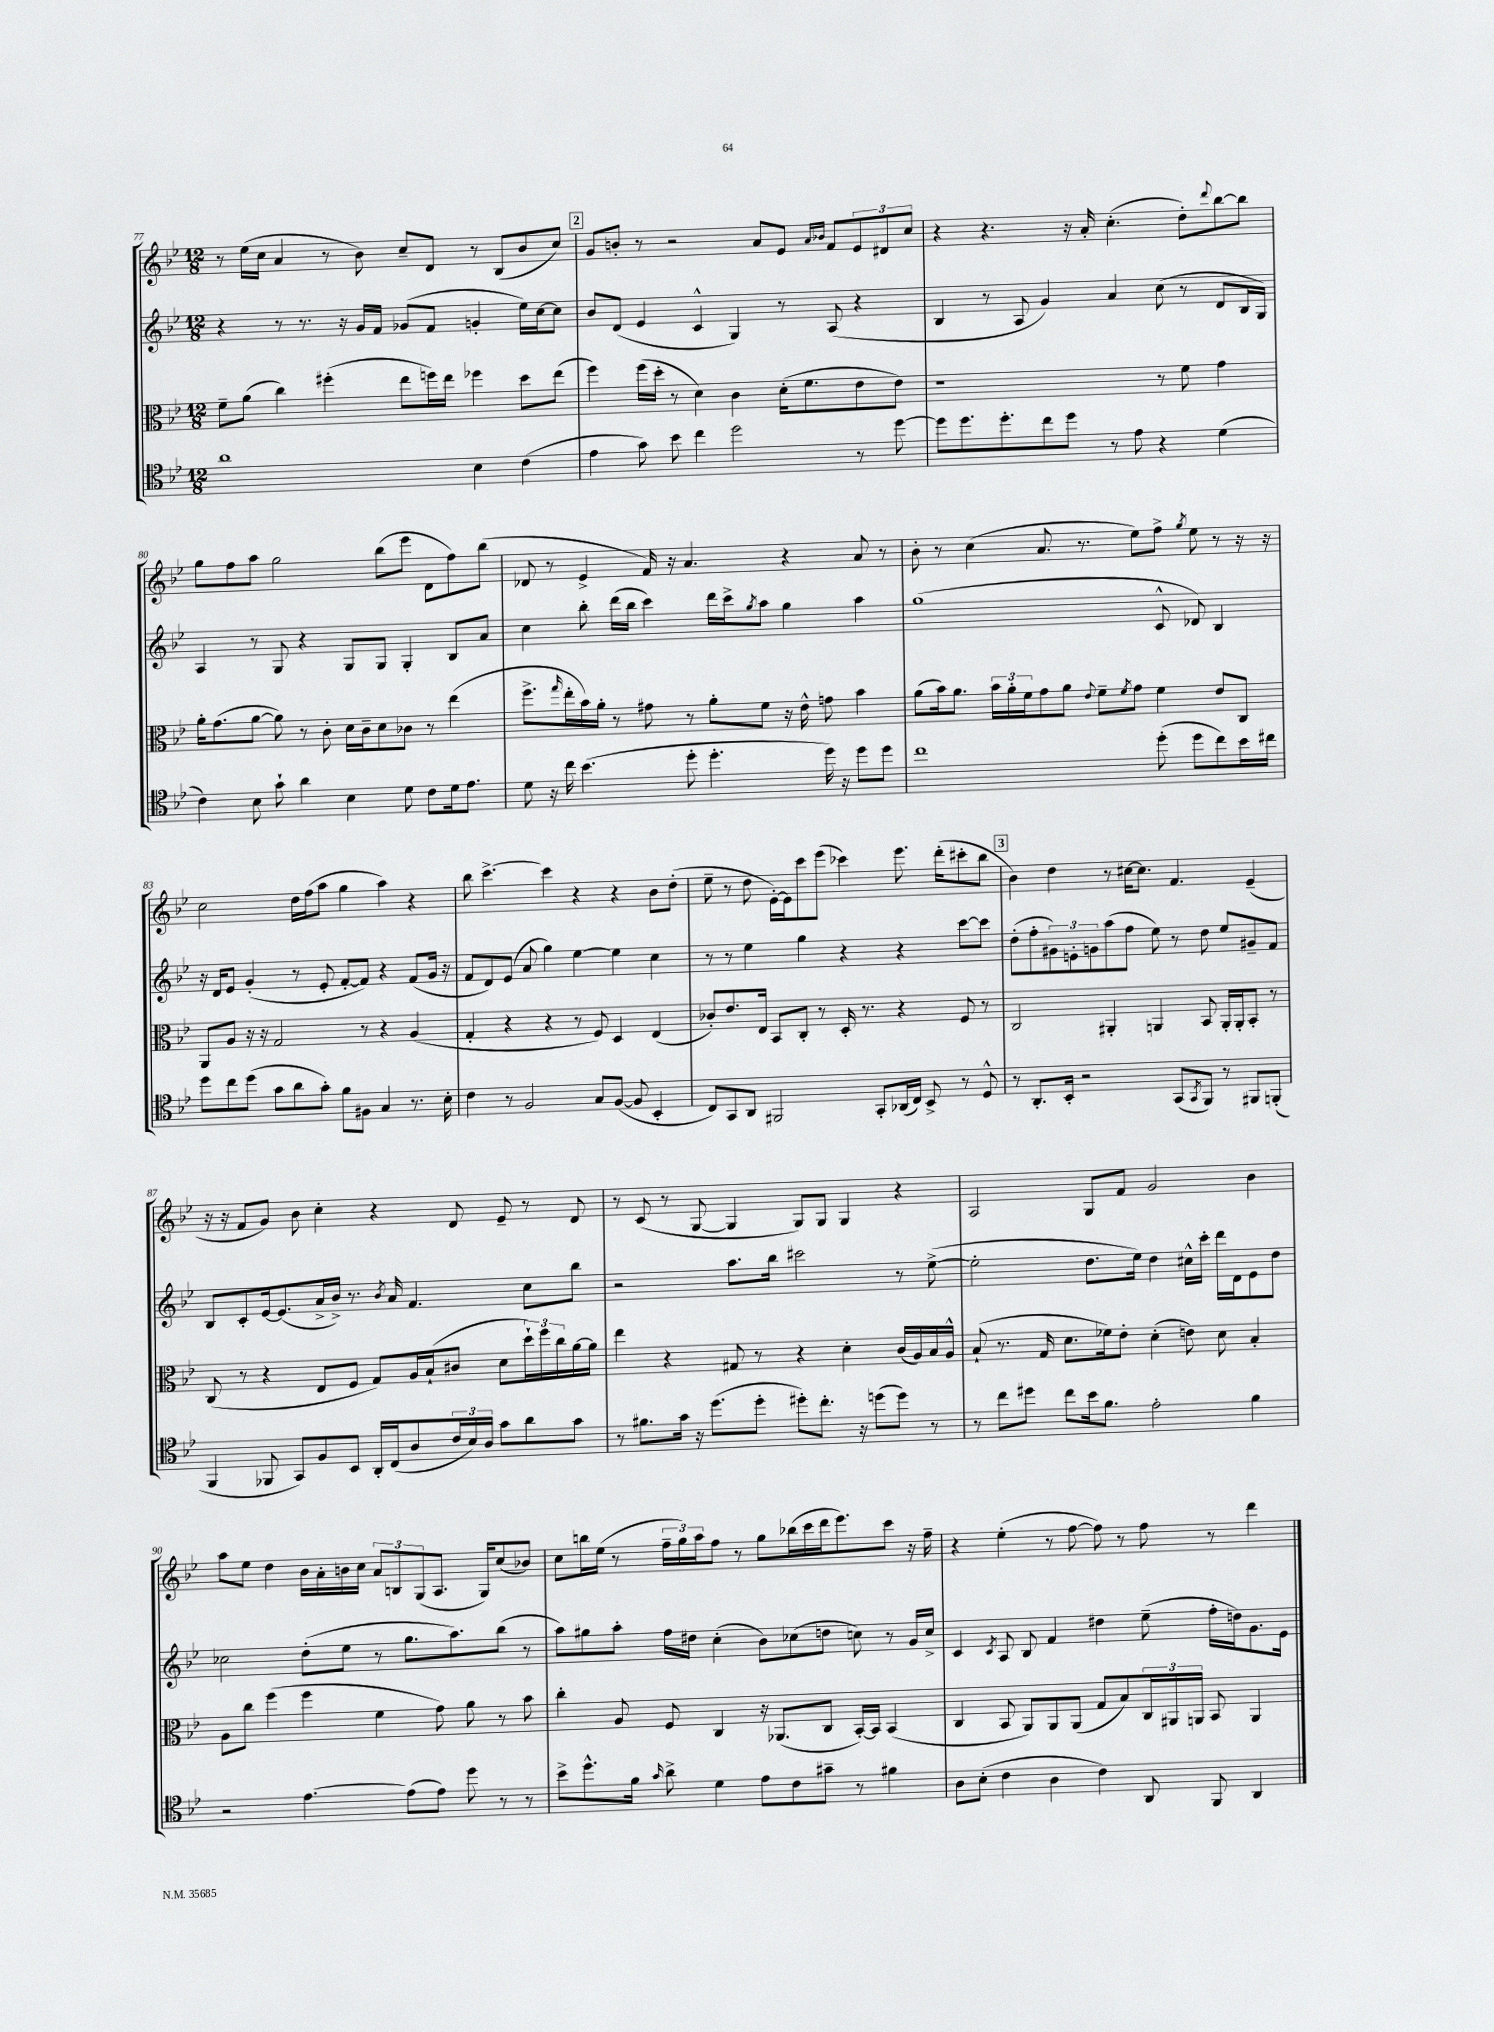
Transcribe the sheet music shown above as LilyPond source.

<<
\new StaffGroup <<
\new Staff = "s0" {
    \clef treble \key bes \major \numericTimeSignature \time 12/8
    r8 ees''16( c''16 a'4 r8 bes'8) c''8-- d'8 r8 bes8( bes'8 c''8) |
    \mark \markup { \box "2" } g'8 b'8-. r8 r2 a'8 ees'8 \grace { a'16 bes'16 } f'8 \tuplet 3/2 { ees'8 dis'8 c''8 } |
    r4 r4. r16 a'16-. c''4.-.( d''8-.) \appoggiatura { d'''8 } bes''8~ bes''8 |
    g''8 f''8 a''8 g''2 bes''8( ees'''8 d'8 f''8) bes''8( |
    des'8 r8 ees'4-> f'16) r16 a'4. r4 a'8 r8 |
    bes'8-. r8 c''4( a'8. r8. ees''8) f''8-> \acciaccatura { g''8 } ees''8 r8 r16 r16 |
    c''2 d''16 f''16( a''8 g''4 a''4) r4 |
    bes''8 c'''4.~-> c'''4 r4 r4 bes'8 d''8-.( |
    ees''8-- r8 d''8 ees'16~-.) ees'16 c'''8 ees'''8( ces'''4) ees'''8. d'''16-.( cis'''8-. bes''8 |
    \mark \markup { \box "3" } bes'4) d''4 r8 cis''16~ cis''8. f'4. ees'4--( |
    r16 r16 f'8 g'8) bes'8 c''4-. r4 d'8 ees'8-- r8 d'8 |
    r8 c'8( r8 g8~ g4 g8) g8 g4 r4 |
    a2 g8 f'8 g'2 bes'4 |
    a''8 ees''8 d''4 bes'16 a'16-. b'16 c''16 \tuplet 3/2 { a'8 b8 g8( } a8. g16) c''8( bes'8) |
    c''8 b''16 ees''16( r8 \tuplet 3/2 { f''16-- g''16) a''16 } f''8 r8 g''8 bes''16( c'''16 d'''16 ees'''8.) c'''8 r16 f''16-- |
    r4 ees''4-.( r8 f''8~ f''8) r8 f''8 r8 d'''4 \bar "|." |
}
\new Staff = "s1" {
    \clef treble \key bes \major \numericTimeSignature \time 12/8
    r4 r8 r8. r16 g'16 f'16 ges'8( f'8 g'4-. ees''16) c''16~ c''8 |
    \mark \markup { \box "2" } bes'8 d'8( ees'4 c'4-^ g4) r8 a8( r4 |
    bes4 r8 a8 g'4) a'4 c''8( r8 d'8 bes16 g16) |
    a4 r8 g8 r4 g8 g8 g4-. bes8 a'8 |
    c''4 bes''8-. d'''16( bes''16 c'''4) d'''16 c'''16-> \acciaccatura { g''8 } a''8 g''4 a''4 |
    g''1( c'8-^ des'8) bes4 |
    r16 d'16 ees'8 g'4-.( r8 ees'8-. f'8~-. f'8) r4 f'8( g'16 r16 |
    f'8 d'8) ees'8( a'8 g''4) ees''4~ ees''4 c''4 |
    r8 r8 ees''4 g''4 r4 r4 c'''8~ c'''8 |
    \mark \markup { \box "3" } d''8-.( f''8-. \tuplet 3/2 { gis'8) e'8-. g'8 } a''8( f''8 ees''8) r8 d''8 ees''8 gis'8-- f'8 |
    bes8 c'8-. ees'16~ ees'8.( a'16-> bes'16->) r8. \acciaccatura { bes'8 } a'16 f'4. c''8 bes''8 |
    r2 a''8. bes''16 cis'''2 r8 ees''8~->( |
    ees''2-. d''8. ees''16) d''4 cis''16-^ c'''16-. d'''16 d'16 ees'8 d''8 |
    ces''2 d''8-.( ees''8 r8 g''8. a''8.) bes''8( r8 |
    a''8) gis''8 a''8-. f''16 dis''16 c''4-.( bes'8) ces''8( d''8 c''8) r8 g'16 c''16-> |
    c'4 \acciaccatura { c'8 } a8 bes8 f'4 dis''4 ees''8--( f''16-. d''16) g'8. ees'16 \bar "|." |
}
\new Staff = "s2" {
    \clef alto \key bes \major \numericTimeSignature \time 12/8
    f'8-- a'8( c''4) fis''4-.( ees''8 f''16) ees''16 fes''4 d''8 ees''8( |
    \mark \markup { \box "2" } f''4) f''16( d''16-. r8 d'4) c'4 d'16-.( f'8. ees'8 ees'8) |
    r1 r8 f'8 g'4 |
    a'16-. g'8.( a'8~ a'8) r8 c'8-. d'16 c'16-- d'8 ces'8 r8 ees''4( |
    f''8.-> \grace { g''16 } ees''16-. bes'16) a'16-. r8 gis'8 r8 a'8-. f'8 r16 ees'16-^ g'8 bes'4 |
    a'8( bes'16) a'8. \tuplet 3/2 { bes'16 a'16-. f'16 } g'8 a'8 \appoggiatura { ees'8 } f'8-- \acciaccatura { f'8 } g'8 f'4 ees'8 c8 |
    a,8 a8 r16 r16 g2 r8 r4 a4( |
    g4-. r4 r4 r8 f8) d4 ees4( |
    ces'8-.) ees'8. ees16 bes,8 c8-. r8 d16-. r8. r4 f8 r8 |
    \mark \markup { \box "3" } c2 ais,4-. a,4 bes,8 a,16-. a,16-. bes,8-. r8 |
    c8( r8 r4 ees8 f8 g8) a16 bes16-!( cis'8 d'8 \tuplet 3/2 { d''16-!) f''16 c''16 } a'16~ a'16 |
    ees''4 r4 gis8 r8 r4 d'4-. c'16( a16) bes16 a16-^ |
    bes8-!( r8. g16 d'8. fes'16) ees'8-. d'4-.( e'8) d'8 bes4-. |
    a8 c''8 f''4( f''4 f'4 g'8) a'8 r8 bes'8 |
    c''4-. a8 f8 c4 r16 aes,8.( c8 bes,16~-.) bes,16 bes,4( |
    c4 bes,8 a,8) a,8 a,8( g8 bes8) \tuplet 3/2 { c16 ais,16 a,16 } bes,8 a,4 \bar "|." |
}
\new Staff = "s3" {
    \clef tenor \key bes \major \numericTimeSignature \time 12/8
    a'1 bes4 c'4( |
    \mark \markup { \box "2" } ees'4 g'8) bes'8 c''4 d''2 r8 d''8~ |
    d''8 d''8. d''8.-. c''8 d''8 r8 ees'8 r4 d'4( |
    c'4) bes8 g'8-! a'4 bes4 d'8 c'8 d'16 ees'8. |
    d'8 r16 c''16 bes'4.( d''8-. d''4.-. d''16) r16 d''8 d''8 |
    c''1 d''8-.( d''8 c''8) bes'16 cis''16 |
    d''8 c''8 d''8( g'8 a'8 g'8-.) f'8 fis8 g4 r8. bes16-. |
    c'4 r8 f2 g8 f8~( f8 bes,4-. |
    c8) g,8 a,8 fis,2 g,8-. aes,16( c16) bes,8-> r8 d8-^ |
    \mark \markup { \box "3" } r8 a,8.-. bes,16-. r2 g,8( \acciaccatura { g,8 } f,8) r8 fis,8 f,8-.( |
    f,4 fes,8 g,8) f8 bes,8 a,16-. c16( a8 \tuplet 3/2 { c'16 bes16) a16 } g'8 a'8 g'8 |
    r8 fis'8. g'16 r16 d''8.( d''8-. dis''8-.) c''8.-. r16 d''8( d''8) r8 |
    r8 c''8 dis''8 c''8 bes'16 f'8. ees'2-. f'4 |
    r2 ees'4.~ ees'8( ees'8) d''8 r8 r8 |
    bes'8-> d''8.-^ f'16 \grace { g'16 } a'8-> d'4 ees'8 c'8 gis'8-- r8 fis'4 |
    a8 bes8-.( c'4 a4 c'4) a,8 f,8 a,4 \bar "|." |
}
>>
>>
\layout { \context { \Score currentBarNumber = #77 } }
